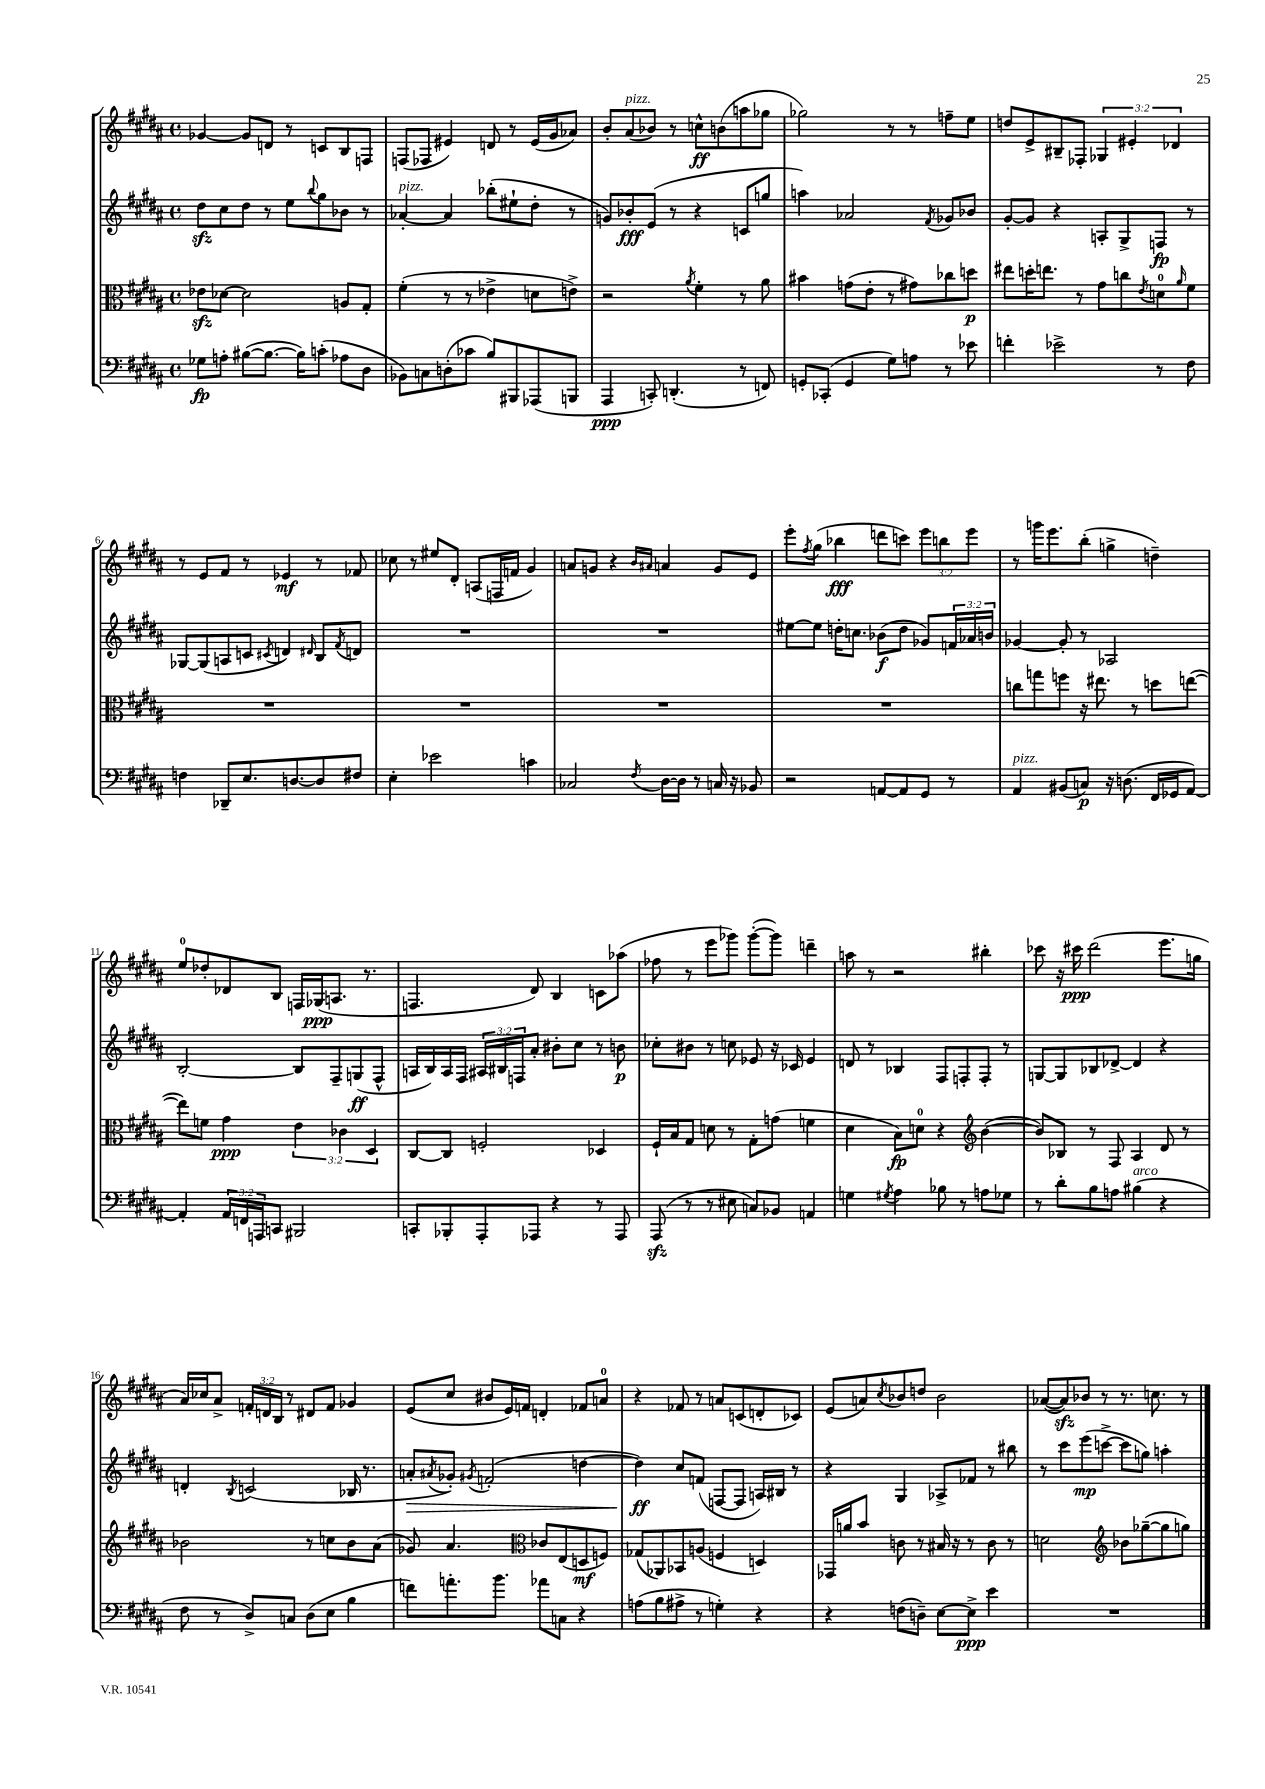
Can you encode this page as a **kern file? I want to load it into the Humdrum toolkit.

**kern	**dynam	**kern	**dynam	**kern	**dynam	**kern	**dynam
*part4	*part4	*part3	*part3	*part2	*part2	*part1	*part1
*staff4	*staff4	*staff3	*staff3	*staff2	*staff2	*staff1	*staff1
*clefF4	*	*clefC3	*	*clefG2	*	*clefG2	*
*k[f#c#g#d#a#]	*	*k[f#c#g#d#a#]	*	*k[f#c#g#d#a#]	*	*k[f#c#g#d#a#]	*
*M4/4	*	*M4/4	*	*M4/4	*	*M4/4	*
*met(c)	*	*met(c)	*	*met(c)	*	*met(c)	*
=1	=1	=1	=1	=1	=1	=1	=1
8G-X\L	fp	8e-Xzz\L	.	8dd#zz\L	.	[4g-X/	.
8An'\J	.	[8d-X\J	.	8cc#\	.	.	.
([8B#X\L	.	2d-\]	.	8dd#\J	.	8g-/L]	.
8.B#\J_	.	.	.	8r	.	8dn/J	.
.	.	.	.	8ee\L	.	8r	.
16B#\KL])	.	.	.	.	.	.	.
.	.	.	.	8qqbb/	.	.	.
(8cn'\J	.	.	.	8gg#\	.	8cn/L	.
8A-X\L	.	8An/L	.	8b-X\J	.	8B/	.
8D#\J	.	8G#'/J	.	8r	.	8Fn/J	.
=2	=2	=2	=2	=2	=2	=2	=2
!	!	!	!	!LO:TX:a:i:t=pizz.	!	!	!
8BB-X\L)	.	(4f#'\	.	[4a-X'/	.	(8Fn/L	.
8Cn\	.	.	.	.	.	8F-X/J	.
(8Dn'\	.	8r	.	4a-/]	.	4e#X/)	.
8c-X\J	.	8r	.	.	.	.	.
8B/L)	.	4e-X^\	.	(8bb-X'\L	.	8dn/	.
8BBB#X/	.	.	.	8ee#X`\	.	8r	.
(8AAA-X/	.	8dn\L	.	8dd#'\J	.	(16e#/LL	.
.	.	.	.	.	.	16g#/J	.
8BBBn/J	.	8en^\J)	.	8r	.	8a-X/J)	.
=3	=3	=3	=3	=3	=3	=3	=3
4AAA#/	ppp	2r	.	8gn/L)	.	8b'/L	.
!	!	!	!	!	!	!LO:TX:a:i:t=pizz.	!
.	.	.	.	8b-X'/	fff	(8a#/	.
8CCn'/)	.	.	.	(8e/J	.	8b-X/J)	.
(4.DDn'/	.	.	.	8r	.	8r	.
.	.	8qa#/	.	.	.	.	.
.	.	4f#'\	.	4r	.	8ccn^^\L	ff
.	.	.	.	.	.	(8bn\	.
8r	.	8r	.	8cn/L	.	8aan\	.
8FFn/)	.	8a#\	.	8ggn/J	.	8gg-X\J	.
=4	=4	=4	=4	=4	=4	=4	=4
8GGn'/L	.	4b#X\	.	4aan\)	.	2gg-X\)	.
(8CC-X'/J	.	.	.	.	.	.	.
4GG/	.	(8gn\L	.	2a-X/	.	.	.
.	.	8e'\J	.	.	.	.	.
8G#\L)	.	8r	.	.	.	8r	.
8An\J	.	8g#X\L)	.	.	.	8r	.
.	.	.	.	8qf#/	.	.	.
8r	.	8cc-X\	.	8g-X/L	.	8ffn~\L	.
8e-X\	.	8ddn\J	p	8b-X/J	.	8ee\J	.
=5	=5	=5	=5	=5	=5	=5	=5
4fn'\	.	8ee#X\L	.	[8g#'/L	.	8ddn/L	.
.	.	16ddn'\K	.	8g#/J]	.	8e^/	.
.	.	8.een\J	.	.	.	.	.
2e-X^\	.	.	.	4r	.	8B#X~/	.
.	.	8r	.	.	.	8F-X'/J	.
.	.	8g#\L	.	8An'/L	.	6G-X/	.
.	.	8ccn\	.	8G#^/	.	.	.
.	.	.	.	.	.	6e#X'/	.
.	.	8qe/	.	.	.	.	.
8r	.	8dn\	.	8Fn/J	fp	.	.
.	.	.	.	.	.	6d-X/	.
.	.	16qqa#/	.	.	.	.	.
8F#\	.	8f#\J	.	8r	.	.	.
!!LO:LB:g=z
=6	=6	=6	=6	=6	=6	=6	=6
4Fn\	.	1r	.	[8G-X/L	.	8r	.
.	.	.	.	(8G-/]	.	8e/L	.
8DD-X~/L	.	.	.	8An/	.	8f#/J	.
8.E/	.	.	.	8cn/J	.	8r	.
.	.	.	.	8qc#X/	.	.	.
.	.	.	.	4dn/)	.	4e-X/	mf
[8.Dn/	.	.	.	.	.	.	.
.	.	.	.	16qqd#X/	.	.	.
8D/]	.	.	.	8B/L	.	8r	.
.	.	.	.	8qf#/	.	.	.
8F#X/J	.	.	.	8dn/J	.	8f-X/	.
=7	=7	=7	=7	=7	=7	=7	=7
4E'\	.	1r	.	1r	.	8cc-X\	.
.	.	.	.	.	.	8r	.
2e-X\	.	.	.	.	.	8ee#X/L	.
.	.	.	.	.	.	8d#'/J	.
.	.	.	.	.	.	(8An/L	.
.	.	.	.	.	.	16Fn/L	.
.	.	.	.	.	.	16fn/JJ	.
4cn\	.	.	.	.	.	4g#/)	.
=8	=8	=8	=8	=8	=8	=8	=8
2C-X/	.	1r	.	1r	.	8an/L	.
.	.	.	.	.	.	8gn/J	.
.	.	.	.	.	.	4r	.
.	.	.	.	.	.	16qqb/LL	.
8qF#/	.	.	.	.	.	16qqa#X/JJ	.
[16D#\LL	.	.	.	.	.	4an/	.
16D#\JJ]	.	.	.	.	.	.	.
8r	.	.	.	.	.	.	.
16Cn/	.	.	.	.	.	8g/L	.
16r	.	.	.	.	.	.	.
8BB-X/	.	.	.	.	.	8e/J	.
=9	=9	=9	=9	=9	=9	=9	=9
2r	.	1r	.	[8ee#X\L	.	8eee'\L	.
.	.	.	.	.	.	8qff#/	.
.	.	.	.	8ee#\J]	.	(8gg#\J	.
.	.	.	.	16ddn'\KL	.	4bb-X\	fff
.	.	.	.	8.ccn\J	.	.	.
[8AAn/L	.	.	.	(8b-X\L	f	8dddn\L	.
8AA/]	.	.	.	8dd\J	.	8cccn\J)	.
8GG#/J	.	.	.	8g-X/L)	.	12eee\L	.
.	.	.	.	.	.	12bbn\	.
8r	.	.	.	24fn/L	.	.	.
.	.	.	.	24a-X/	.	12eee\J	.
.	.	.	.	24bn/JJ	.	.	.
=10	=10	=10	=10	=10	=10	=10	=10
!LO:TX:a:i:t=pizz.	!	!	!	!	!	!	!
4AA#/	.	8ccn\L	.	[4g-X/	.	8r	.
.	.	8ggn\	.	.	.	16gggn\KL	.
.	.	.	.	.	.	8.eee\	.
(8BB#X/L	.	8ffn\J	.	8g-'/]	.	.	.
8Cn/J)	p	16r	.	8r	.	(8bb'\J	.
.	.	8.ee#X\	.	.	.	.	.
16r	.	.	.	2A-X/	.	4ggn^\	.
(8.Dn\	.	.	.	.	.	.	.
.	.	8r	.	.	.	.	.
16FF#/LL	.	8ddn\L	.	.	.	4ddn~\)	.
16GG-X/J	.	.	.	.	.	.	.
[8AA#/J)	.	([8een\J	.	.	.	.	.
!!LO:LB:g=z
=11	=11	=11	=11	=11	=11	=11	=11
4AA#'/]	.	8ee\L])	.	[2B'/	.	8ee/L	.
.	.	8fn\J	.	.	.	8dd-X'/	.
24AA#/LL	.	4g#\	ppp	.	.	8d-X/	.
24FFn/	.	.	.	.	.	.	.
24AAAn/J	.	.	.	.	.	.	.
8CCn/J	.	.	.	.	.	8B/J	.
2BBB#X/	.	6e\	.	8B/L]	.	16Fn/LL	.
.	.	.	.	.	.	(16G-X/J	ppp
.	.	.	.	8F#~/	.	8.An/J	.
.	.	6c-X\	.	.	.	.	.
.	.	.	.	(8Gn/	ff	.	.
.	.	.	.	.	.	8.r	.
.	.	6D#/	.	.	.	.	.
.	.	.	.	8F#^^/J	.	.	.
=12	=12	=12	=12	=12	=12	=12	=12
8CCn'/L	.	[8C#/L	.	16An/LL	.	4.Fn/	.
.	.	.	.	16B/)	.	.	.
8BBB-X'/	.	8C#/J]	.	16A/	.	.	.
.	.	.	.	16F#/JJ	.	.	.
8AAA#'/	.	2Fn'/	.	24A#X/LL	.	.	.
.	.	.	.	24B#X/	.	.	.
.	.	.	.	24Fn/J	.	.	.
8AAA-X/J	.	.	.	8a#'/J	.	8d#/)	.
4r	.	.	.	8b#X'\L	.	4B/	.
.	.	.	.	8cc#\J	.	.	.
8r	.	4D-X/	.	8r	.	8cn\L	.
8AAA-/	.	.	.	8bn\	p	(8aa-X\J	.
=13	=13	=13	=13	=13	=13	=13	=13
(8AAA#zz/	.	16F#`/LL	.	8cc-X'\L	.	8ff-X\	.
.	.	16B/J	.	.	.	.	.
8r	.	8G#/J	.	8b#X\J	.	8r	.
8r	.	8dn\	.	8r	.	8eee\L	.
8E#X\	.	8r	.	8ccn\	.	8ggg-X\J)	.
8Cn/L)	.	8G#'\L	.	8e-X/	.	([8ggg-'\L	.
8BB-X/J	.	(8gn\J	.	16r	.	8ggg-\J])	.
.	.	.	.	16c-X/	.	.	.
4AAn/	.	4fn\	.	4e-/	.	4dddn~\	.
=14	=14	=14	=14	=14	=14	=14	=14
4Gn\	.	4d#\	.	8dn/	.	8aan\	.
.	.	.	.	8r	.	8r	.
8qG#X/	.	.	.	.	.	.	.
4A#\	.	8B\L)	fp	4B-X/	.	2r	.
.	.	8dn\J	.	.	.	.	.
8B-X\	.	4r	.	8F#/L	.	.	.
8r	.	.	.	8Fn'/	.	.	.
*	*	*clefG2	*	*	*	*	*
8An\L	.	([4b\	.	8F'/J	.	4bb#X'\	.
8G-X\J	.	.	.	8r	.	.	.
=15	=15	=15	=15	=15	=15	=15	=15
8r	.	8b/L])	.	[8Gn/L	.	8ccc-X\	.
8d#'\L	.	8B-X/J	.	8G/]	.	16r	.
.	.	.	.	.	.	16ccc#X\	ppp
8B\	.	8r	.	8B-X/	.	(2ddd#\	.
8An\J	.	8F#/	.	[8d-X^/J	.	.	.
!LO:TX:a:i:t=arco	!	!	!	!	!	!	!
(4B#X\	.	4A#/	.	4d-/]	.	.	.
4r	.	8d#/	.	4r	.	8.eee\L	.
.	.	8r	.	.	.	.	.
.	.	.	.	.	.	16ggn\Jk	.
!!LO:LB:g=z
=16	=16	=16	=16	=16	=16	=16	=16
8F#\	.	2b-X\	.	4dn'/	.	16a#/LL)	.
.	.	.	.	.	.	16cc-X/J	.
8r	.	.	.	.	.	8a#^/J	.
.	.	.	.	8qB/	.	.	.
8D#^/L)	.	.	.	(2cn/	.	24fn'/LL	.
.	.	.	.	.	.	24dn/	.
.	.	.	.	.	.	24B/JJ	.
8Cn/J	.	.	.	.	.	8r	.
(8D#\L	.	8r	.	.	.	8d#X/L	.
8E\J	.	8ccn\L	.	.	.	8f/J	.
4B\	.	8b-\	.	16B-X/	.	4g-X/	.
.	.	.	.	8.r	.	.	.
.	.	(8a#\J	.	.	.	.	.
=17	=17	=17	=17	=17	=17	=17	=17
!	!	!	!	!	!LO:HP:b	!	!
8fn\L)	.	8g-X/)	.	8an'/L	>	(8e/L	.
.	.	.	.	8qa#X/	.	.	.
8.an'\	.	4.a#/	.	8g-X'/J)	.	8cc#/J	.
.	.	.	.	8qg#X/	.	.	.
.	.	.	.	(2fn'/	.	8b#X/L	.
8.b\J	.	.	.	.	.	.	.
.	.	.	.	.	.	16e/L)	.
.	.	.	.	.	.	16fn/JJ	.
*	*	*clefC3	*	*	*	*	*
8a-X\L	.	8c-X/L	.	.	.	4dn'/	.
8Cn\J	.	(8E/	.	.	.	.	.
4r	.	8Dn/	mf	[4ddn\	.	8f-X/L	.
.	.	8Fn/J)	.	.	.	8an/J	.
=18	=18	=18	=18	=18	=18	=18	=18
(8An\L	.	(8G-X/L	.	4dd\])	ff	4r	.
8B\	.	8AA-X/)	.	.	.	.	.
8A#X^\J	.	8BB-X/	.	8cc#/L	]	8f-X/	.
8r	.	(8An/J	.	(8fn/J	.	8r	.
4Gn'\)	.	4Fn/	.	[8Fn/L	.	8an/L	.
.	.	.	.	8F/J]	.	(8cn/	.
4r	.	4Dn/)	.	16An/LL)	.	8dn'/	.
.	.	.	.	16B#X/JJ	.	.	.
.	.	.	.	8r	.	8c-X/J)	.
=19	=19	=19	=19	=19	=19	=19	=19
4r	.	16GG-X/LL	.	4r	.	(8e/L	.
.	.	16an/J	.	.	.	.	.
.	.	8b/J	.	.	.	8an/)	.
.	.	.	.	.	.	8qcc#/	.
(8Fn\L	.	8cn\	.	4G#/	.	8b-X/	.
8Dn~\J)	.	8r	.	.	.	8ddn/J	.
[8E\L	.	16B#X/	.	8A-X^/L	.	2b-\	.
.	.	16r	.	.	.	.	.
8E^\J]	ppp	8r	.	8f-X/J	.	.	.
4e\	.	8c\	.	8r	.	.	.
.	.	8r	.	8bb#X\	.	.	.
=20	=20	=20	=20	=20	=20	=20	=20
1r	.	2dn\	.	8r	.	([8a-X/L	.
.	.	.	.	8ccc#\L	.	8a-zz/])	.
.	.	.	.	(8eee\	mp	8b-X/J	.
.	.	.	.	[8cccn^\J	.	8r	.
*	*	*clefG2	*	*	*	*	*
.	.	8b-X\L	.	8ccc\L]	.	8.r	.
.	.	([8gg-X~\	.	8ggn\J)	.	.	.
.	.	.	.	.	.	8.ccn\	.
.	.	8gg-\]	.	4aan'\	.	.	.
.	.	8ggn\J)	.	.	.	8r	.
==	==	==	==	==	==	==	==
*-	*-	*-	*-	*-	*-	*-	*-
